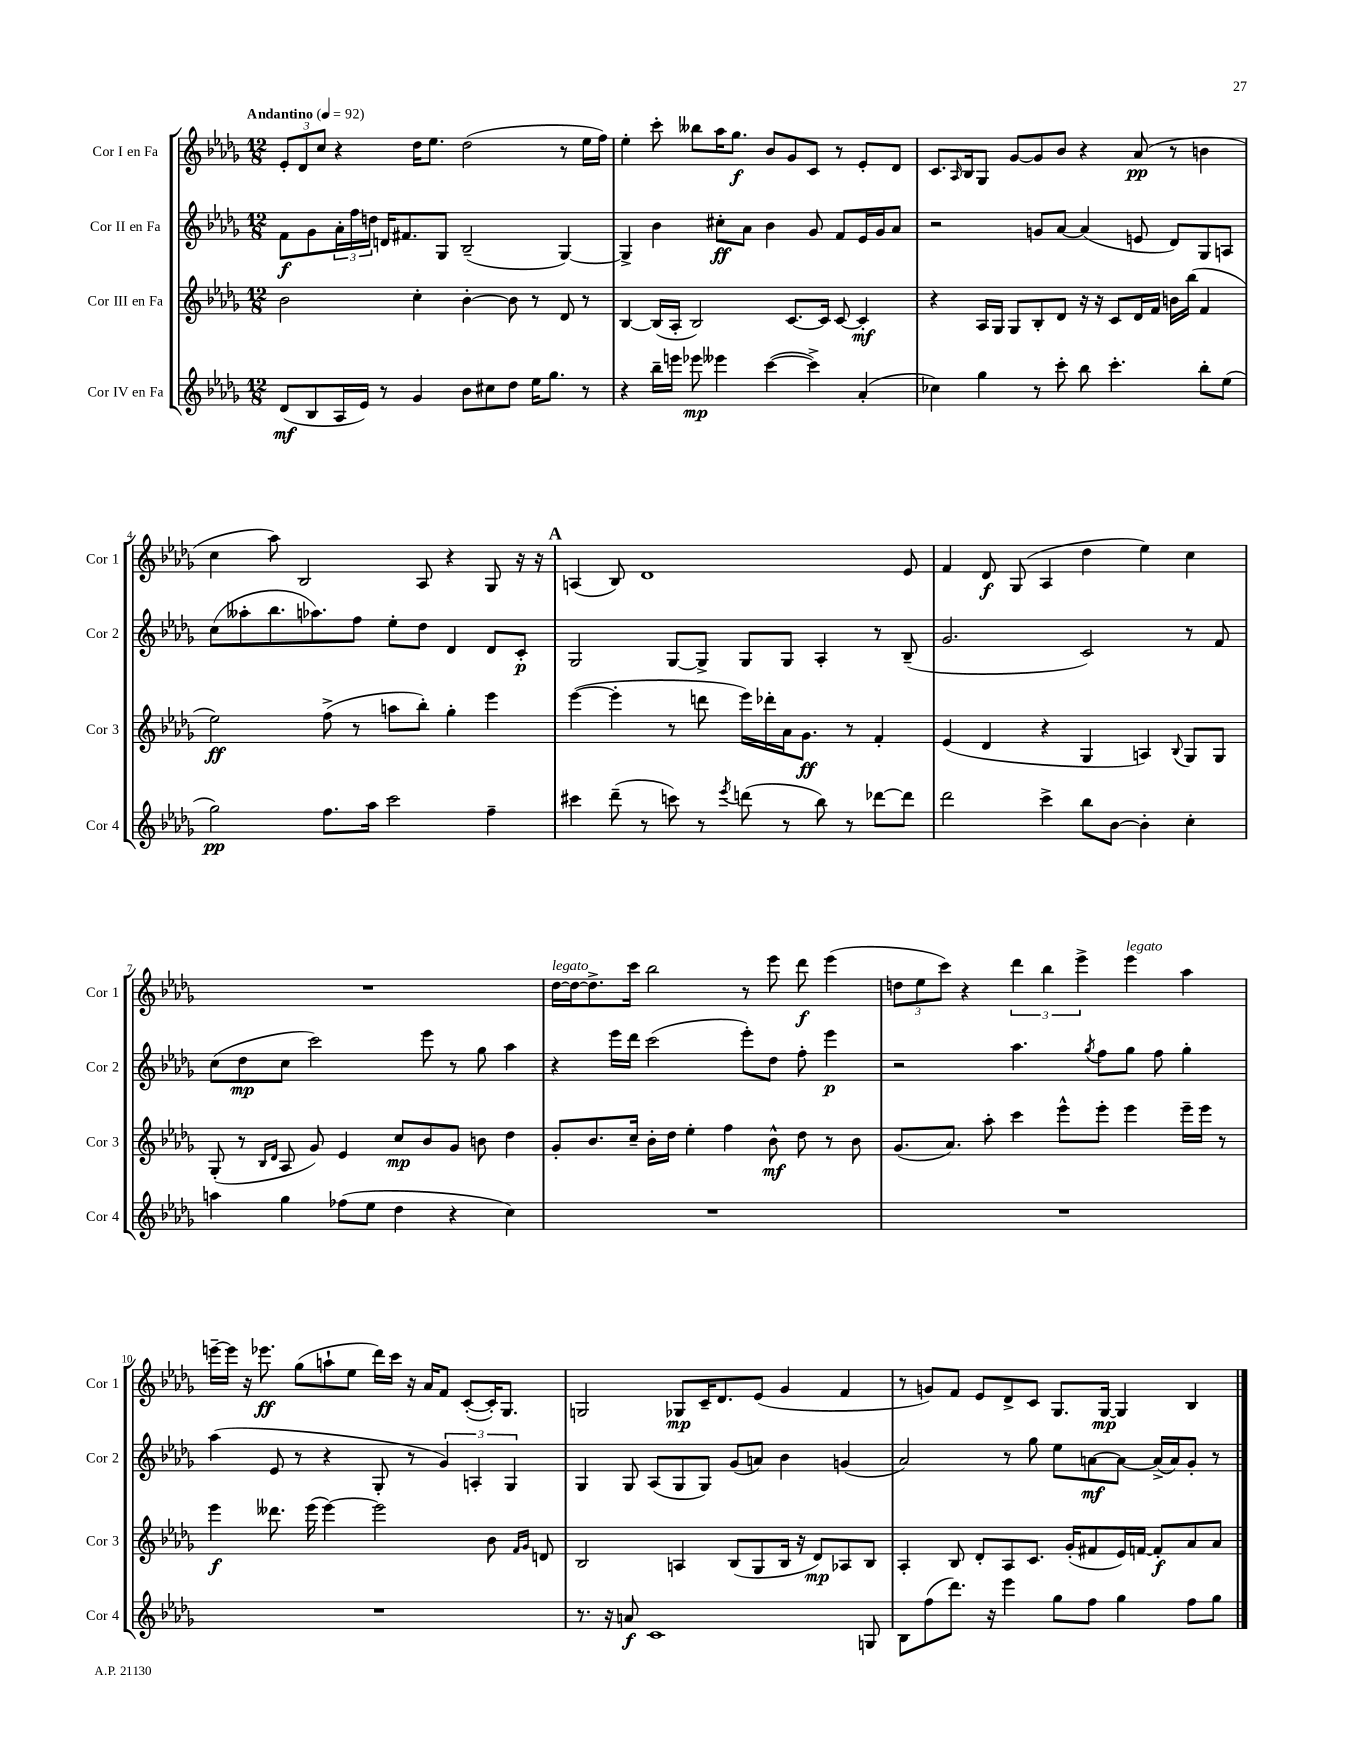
<<
\new StaffGroup <<
\new Staff = "s0" \with { instrumentName = "Cor I en Fa" shortInstrumentName = "Cor 1" } {
    \clef treble \key des \major \numericTimeSignature \time 12/8 \tempo "Andantino" 4 = 92
    \tuplet 3/2 { ees'8-. des'8 c''8 } r4 des''16 ees''8. des''2( r8 ees''16 f''16) |
    ees''4-. c'''8-. beses''8 aes''16 ges''8.\f bes'8 ges'8 c'8 r8 ees'8-. des'8 |
    c'8. \grace { aes16 } bes16 ges8 ges'8~ ges'8 bes'8 r4 aes'8\pp( r8 b'4 |
    c''4 aes''8) bes2 aes8 r4 ges8 r16 r16 |
    \mark \markup { \bold "A" } a4( bes8) des'1 ees'8 |
    f'4 des'8\f ges8( aes4 des''4 ees''4) c''4 |
    R1. |
    des''16~^\markup { \italic "legato" } des''16~ des''8.-> c'''16 bes''2 r8 ees'''8 des'''8\f ees'''4( |
    \tuplet 3/2 { d''8 ees''8 c'''8) } r4 \tuplet 3/2 { des'''4 bes''4 ees'''4-> } ees'''4^\markup { \italic "legato" } aes''4 |
    e'''16~-- e'''16 r16 ees'''8.\ff ges''8( a''8-! ees''8 des'''16) c'''16 r16 aes'16 f'8 c'8~-.( c'16-.) ges8. |
    g2 ges8\mp c'16-- des'8. ees'8( ges'4 f'4 |
    r8 g'8) f'8 ees'8 des'8-> c'8 ges8. ges16~\mp ges4 bes4 \bar "|." |
}
\new Staff = "s1" \with { instrumentName = "Cor II en Fa" shortInstrumentName = "Cor 2" } {
    \clef treble \key des \major \numericTimeSignature \time 12/8
    f'8\f ges'8 \tuplet 3/2 { aes'16-. f''16 d''16 } d'16 fis'8. ges8 bes2--( ges4~) |
    ges4-> bes'4 cis''8-.\ff aes'8 bes'4 ges'8 f'8 ees'16 ges'16 aes'8 |
    r2 g'8 aes'8~ aes'4( e'8 des'8) ges8 a8 |
    c''8( aeses''8-. bes''8. aes''8.) f''8 ees''8-. des''8 des'4 des'8 c'8-.\p |
    \mark \markup { \bold "A" } ges2 ges8~ ges8-> ges8 ges8 aes4-. r8 bes8--( |
    ges'2. c'2) r8 f'8 |
    c''8( des''8\mp c''8 c'''2) ees'''8 r8 ges''8 aes''4 |
    r4 ees'''16 des'''16 c'''2( ees'''8-.) des''8 f''8-. ees'''4\p |
    r2 aes''4. \acciaccatura { ges''8 } f''8 ges''8 f''8 ges''4-. |
    aes''4( ees'8 r8 r4 ges8-. r8 \tuplet 3/2 { ges'4) a4-. ges4 } |
    ges4 ges8 aes8( ges8 ges8) ges'8( a'8) bes'4 g'4( |
    aes'2) r8 ges''8 ees''8 a'8~\mf a'8~ a'16->( a'16) ges'8-. r8 \bar "|." |
}
\new Staff = "s2" \with { instrumentName = "Cor III en Fa" shortInstrumentName = "Cor 3" } {
    \clef treble \key des \major \numericTimeSignature \time 12/8
    bes'2 c''4-. bes'4~-. bes'8 r8 des'8 r8 |
    bes4~ bes16( aes16-. bes2) c'8.~ c'16 c'8~ c'4-.\mf |
    r4 aes16 ges16 ges8 bes8-. des'8 r16 r16 c'8 des'16 f'16 b'16 bes''16( f'4 |
    ees''2\ff) f''8->( r8 a''8 bes''8-.) ges''4-. ees'''4 |
    \mark \markup { \bold "A" } ees'''4~( ees'''4-. r8 d'''8 ees'''16) des'''16-. aes'16 ges'8.\ff r8 f'4-. |
    ees'4( des'4 r4 ges4 a4) \appoggiatura { bes8 } ges8 ges8 |
    ges8-.( r8 \grace { bes16 des'16 } aes8 ges'8) ees'4 c''8\mp bes'8 ges'8 b'8 des''4 |
    ges'8-. bes'8. c''16-- bes'16-. des''16 ees''4-. f''4 bes'8-^\mf des''8 r8 bes'8 |
    ges'8.( aes'8.) aes''8-. c'''4 ees'''8-^ ees'''8-. ees'''4 ees'''16-- ees'''16 r8 |
    ees'''4\f deses'''8. ees'''16( ees'''4~) ees'''2 bes'8 \grace { f'16 ges'16 } d'8 |
    bes2 a4 bes8( ges8 bes16 r16 des'8\mp) aes8 bes8 |
    aes4-. bes8 des'8-. aes8 c'8. ges'16-.( fis'8 ees'16) f'16~ f'8-.\f aes'8 aes'8 \bar "|." |
}
\new Staff = "s3" \with { instrumentName = "Cor IV en Fa" shortInstrumentName = "Cor 4" } {
    \clef treble \key des \major \numericTimeSignature \time 12/8
    des'8\mf( bes8 aes16 ees'16) r8 ges'4 bes'8 cis''8 des''8 ees''16 ges''8. r8 |
    r4 bes''16-- e'''16 ees'''8\mp eeses'''4 c'''4~( c'''4->) aes'4-.( |
    ces''4) ges''4 r8 c'''8-. bes''8 c'''4.-. bes''8-. ees''8( |
    ges''2\pp) f''8. aes''16 c'''2 f''4-- |
    \mark \markup { \bold "A" } cis'''4 des'''8--( r8 c'''8) r8 \acciaccatura { ees'''8 } d'''8( r8 bes''8) r8 des'''8~ des'''8 |
    des'''2 c'''4-> bes''8 bes'8~ bes'4-. c''4-. |
    a''4 ges''4 fes''8( ees''8 des''4 r4 c''4) |
    R1. |
    R1. |
    R1. |
    r8. r16 a'8\f c'1 g8 |
    bes8 f''8( des'''8.) r16 ees'''4 ges''8 f''8 ges''4 f''8 ges''8 \bar "|." |
}
>>
>>
